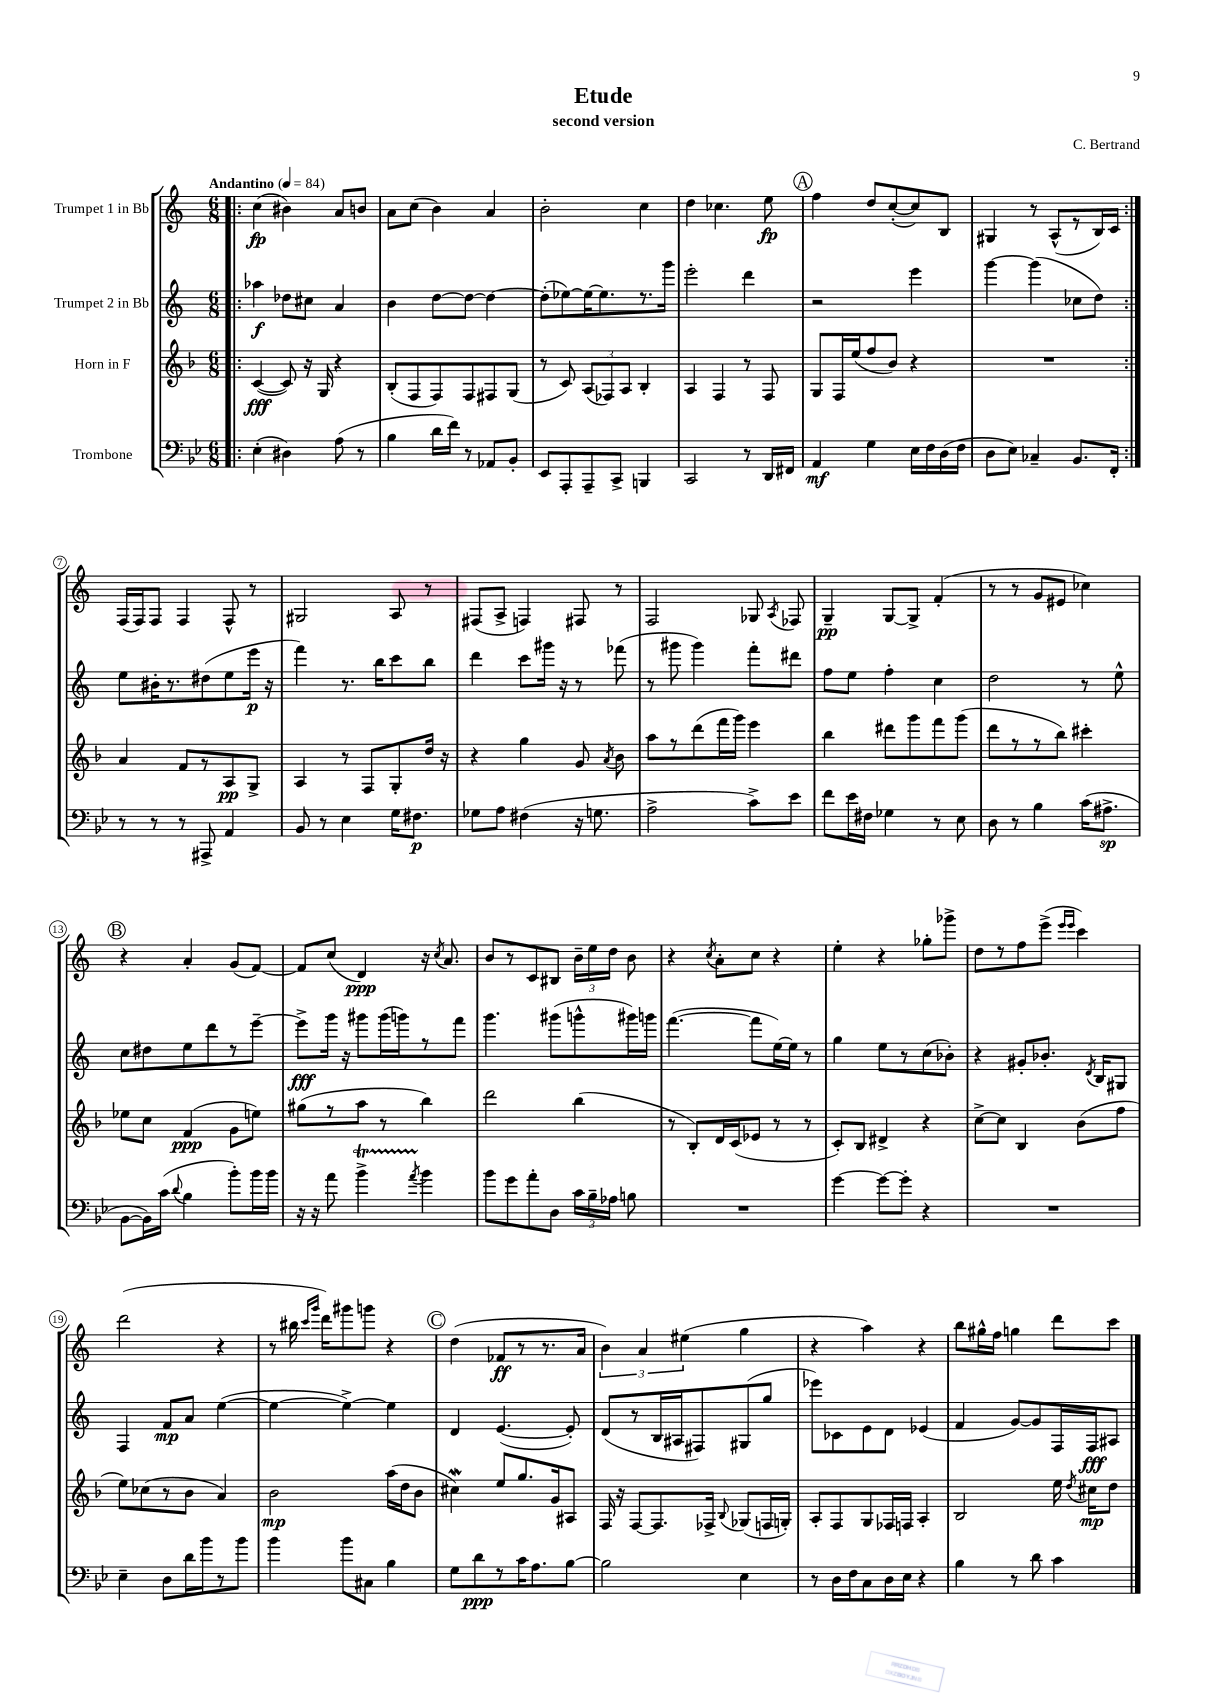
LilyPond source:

\header { title = "Etude" composer = "C. Bertrand" subtitle = "second version" }
<<
\new StaffGroup <<
\new Staff = "s0" \with { instrumentName = "Trumpet 1 in Bb" } {
    \clef treble \key c \major \numericTimeSignature \time 6/8 \tempo "Andantino" 4 = 84
    \autoBeamOff \repeat volta 2 { \bar ".|:" c''4\fp( bis'4) a'8[ b'8] |
    a'8[ c''8]( b'4) a'4 |
    b'2-. c''4 |
    d''4 ces''4. e''8\fp |
    \mark \markup { \circle "A" } f''4 d''8[ c''8~-.( c''8) b8] |
    gis4 r8 a8[-^( r8 b16) c'16] | }
    f16[( f16) f8] f4 f8-^ r8 |
    gis2 a8 r8 |
    fis8[( a8]-> f4) fis8 r8 |
    f2 ges8 \acciaccatura { a8 } fes8 |
    g4--\pp g8[~ g8]-> f'4-.( |
    r8 r8 g'8[ eis'8] ces''4) |
    \mark \markup { \circle "B" } r4 a'4-. g'8[( f'8]~) |
    f'8[ c''8]( d'4\ppp) r16 \acciaccatura { c''8 } a'8. |
    b'8[ r8 c'8 bis8] \tuplet 3/2 { b'16[-- e''16 d''16] } b'8 |
    r4 \acciaccatura { c''8 } a'8[-. c''8] r4 |
    e''4-. r4 ges''8[-. ges'''8]-> |
    d''8[ r8 f''8 e'''8]->( \grace { e'''16[ e'''16] } c'''4) |
    d'''2( r4 |
    r8 bis''16 \grace { c'''16[ g'''16] } d'''16[) gis'''8 g'''8] r4 |
    \mark \markup { \circle "C" } d''4( fes'8[\ff r8 r8. a'16] |
    \tuplet 3/2 { b'4) a'4 eis''4( } g''4 |
    r4 a''4) r4 |
    b''8[ gis''16-^ f''16] g''4 d'''8[ c'''8] \bar "|." |
}
\new Staff = "s1" \with { instrumentName = "Trumpet 2 in Bb" } {
    \clef treble \key c \major \numericTimeSignature \time 6/8
    \autoBeamOff \repeat volta 2 { \bar ".|:" aes''4\f des''8[ cis''8] a'4 |
    b'4 d''8[~ d''8]~ d''4~ |
    d''8[-.( ees''8~) ees''16~ ees''8. r8. g'''16] |
    e'''2-. d'''4 |
    \mark \markup { \circle "A" } r2 e'''4 |
    g'''4~ g'''4( ces''8[ d''8]) | }
    e''8[ bis'16-. r8. dis''8( e''8 e'''16]\p r16 |
    f'''4) r8. b''16[ c'''8 b''8] |
    d'''4 c'''8[ gis'''16] r16 r8 fes'''8( |
    r8 gis'''8 gis'''4) f'''8[-. dis'''8] |
    f''8[ e''8] f''4-. c''4 |
    d''2 r8 e''8-^ |
    \mark \markup { \circle "B" } c''8[ dis''8 e''8 d'''8 r8 e'''8]~-- |
    e'''8[->\fff g'''16] r16 gis'''8[ gis'''16( g'''16) r8 f'''8] |
    g'''4. gis'''8[( g'''8-^ gis'''16) g'''16] |
    f'''4.~( f'''8[ e''16~) e''16] r8 |
    g''4 e''8[ r8 c''8( bes'8]-.) |
    r4 gis'8[-. bes'8.]-. \acciaccatura { d'8 } b16[ gis8] |
    f4 f'8[\mp a'8] e''4~( |
    e''4~ e''4~->) e''4 |
    \mark \markup { \circle "C" } d'4 e'4.~( e'8-.) |
    d'8[( r8 b16 ais16 fis8) gis8( g''8] |
    ees'''8[) ces'8 e'8 d'8] ees'4( |
    f'4 g'8[~) g'8 f16 f16\fff ais8] \bar "|." |
}
\new Staff = "s2" \with { instrumentName = "Horn in F" } {
    \clef treble \key f \major \numericTimeSignature \time 6/8
    \autoBeamOff \repeat volta 2 { \bar ".|:" c'4~\fff( c'8) r16 g16 r4 |
    bes8[-.( f8 f8) f8 fis8 g8]( |
    r8 c'8) \tuplet 3/2 { a8[( fes8) a8] } bes4-. |
    a4 f4 r8 f8 |
    \mark \markup { \circle "A" } g8[ f16 e''16( f''8 bes'8]) r4 |
    R2. | }
    a'4 f'8[ r8 a8\pp g8]-> |
    a4 r8 f8[ g8-. d''16] r16 |
    r4 g''4 g'8 \acciaccatura { a'8 } bes'8 |
    a''8[ r8 d'''8( f'''16 g'''16]) e'''4 |
    bes''4 dis'''8[ g'''8 f'''8 g'''8]( |
    d'''8[ r8 r8 bes''8]) cis'''4-. |
    \mark \markup { \circle "B" } ees''8[ c''8] f'4\ppp( g'8[ e''8]) |
    gis''8[( r8 a''8] r8 bes''4) |
    d'''2 bes''4( |
    r8 bes8[-.) d'16 c'16( ees'8] r8 r8 |
    c'8[-.) bes8] dis'4-> r4 |
    c''8[~-> c''8] bes4 bes'8[( f''8] |
    e''8[) ces''8( r8 bes'8] a'4) |
    bes'2\mp a''16[( d''16 bes'8] |
    \mark \markup { \circle "C" } cis''4\mordent) e''8[ g''8. g'16 ais8] |
    f16 r16 f8[~ f8. fes16]-> \appoggiatura { bes8 } ges8[( f16 g16]-.) |
    a8[-. f8 g8 fes16 f16] a4-. |
    bes2 e''16 \acciaccatura { d''8 } cis''16[\mp d''8] \bar "|." |
}
\new Staff = "s3" \with { instrumentName = "Trombone" } {
    \clef bass \key bes \major \numericTimeSignature \time 6/8
    \autoBeamOff \repeat volta 2 { \bar ".|:" ees4-.( dis4) a8( r8 |
    bes4 d'16[ f'16]) r8 aes,8[ bes,8]-. |
    ees,8[ a,,8-. a,,8-- c,8]-> b,,4 |
    c,2 r8 d,16[ fis,16] |
    \mark \markup { \circle "A" } a,4\mf g4 ees16[ f16 d16( f16] |
    d8[ ees8]) ces4-- bes,8.[ f,16]-. | }
    r8 r8 r8 ais,,8-> a,4 |
    bes,8 r8 ees4 g16[ fis8.]\p |
    ges8[ a8] fis4( r16 g8. |
    a2-> c'8[->) ees'8] |
    f'8[ ees'16 fis16] ges4 r8 ees8 |
    d8 r8 bes4 c'16[( ais8.]->\sp |
    \mark \markup { \circle "B" } bes,8[~ bes,16) c'16]( \appoggiatura { d'8 } bes4 bes'8[-.) bes'16 bes'16] |
    r16 r16 a'8 bes'4->\startTrillSpan \acciaccatura { a'8 } bes'4\stopTrillSpan |
    bes'8[ g'8 a'8-. d8] \tuplet 3/2 { c'16[ bes16-- aes16] } b8 |
    R2. |
    g'4~ g'8[~ g'8]-. r4 |
    R2. |
    ees4-- d8[ d'16 bes'16 r8 bes'8] |
    bes'4 bes'8[ cis8] bes4 |
    \mark \markup { \circle "C" } g8[ d'8\ppp r8 c'16 a8. bes8]~ |
    bes2 ees4 |
    r8 d16[ f16 c8 d16 ees16] r4 |
    bes4 r8 d'8 c'4 \bar "|." |
}
>>
>>
\layout { \context { \Score \override BarNumber.stencil = #(make-stencil-circler 0.1 0.3 ly:text-interface::print) } }
